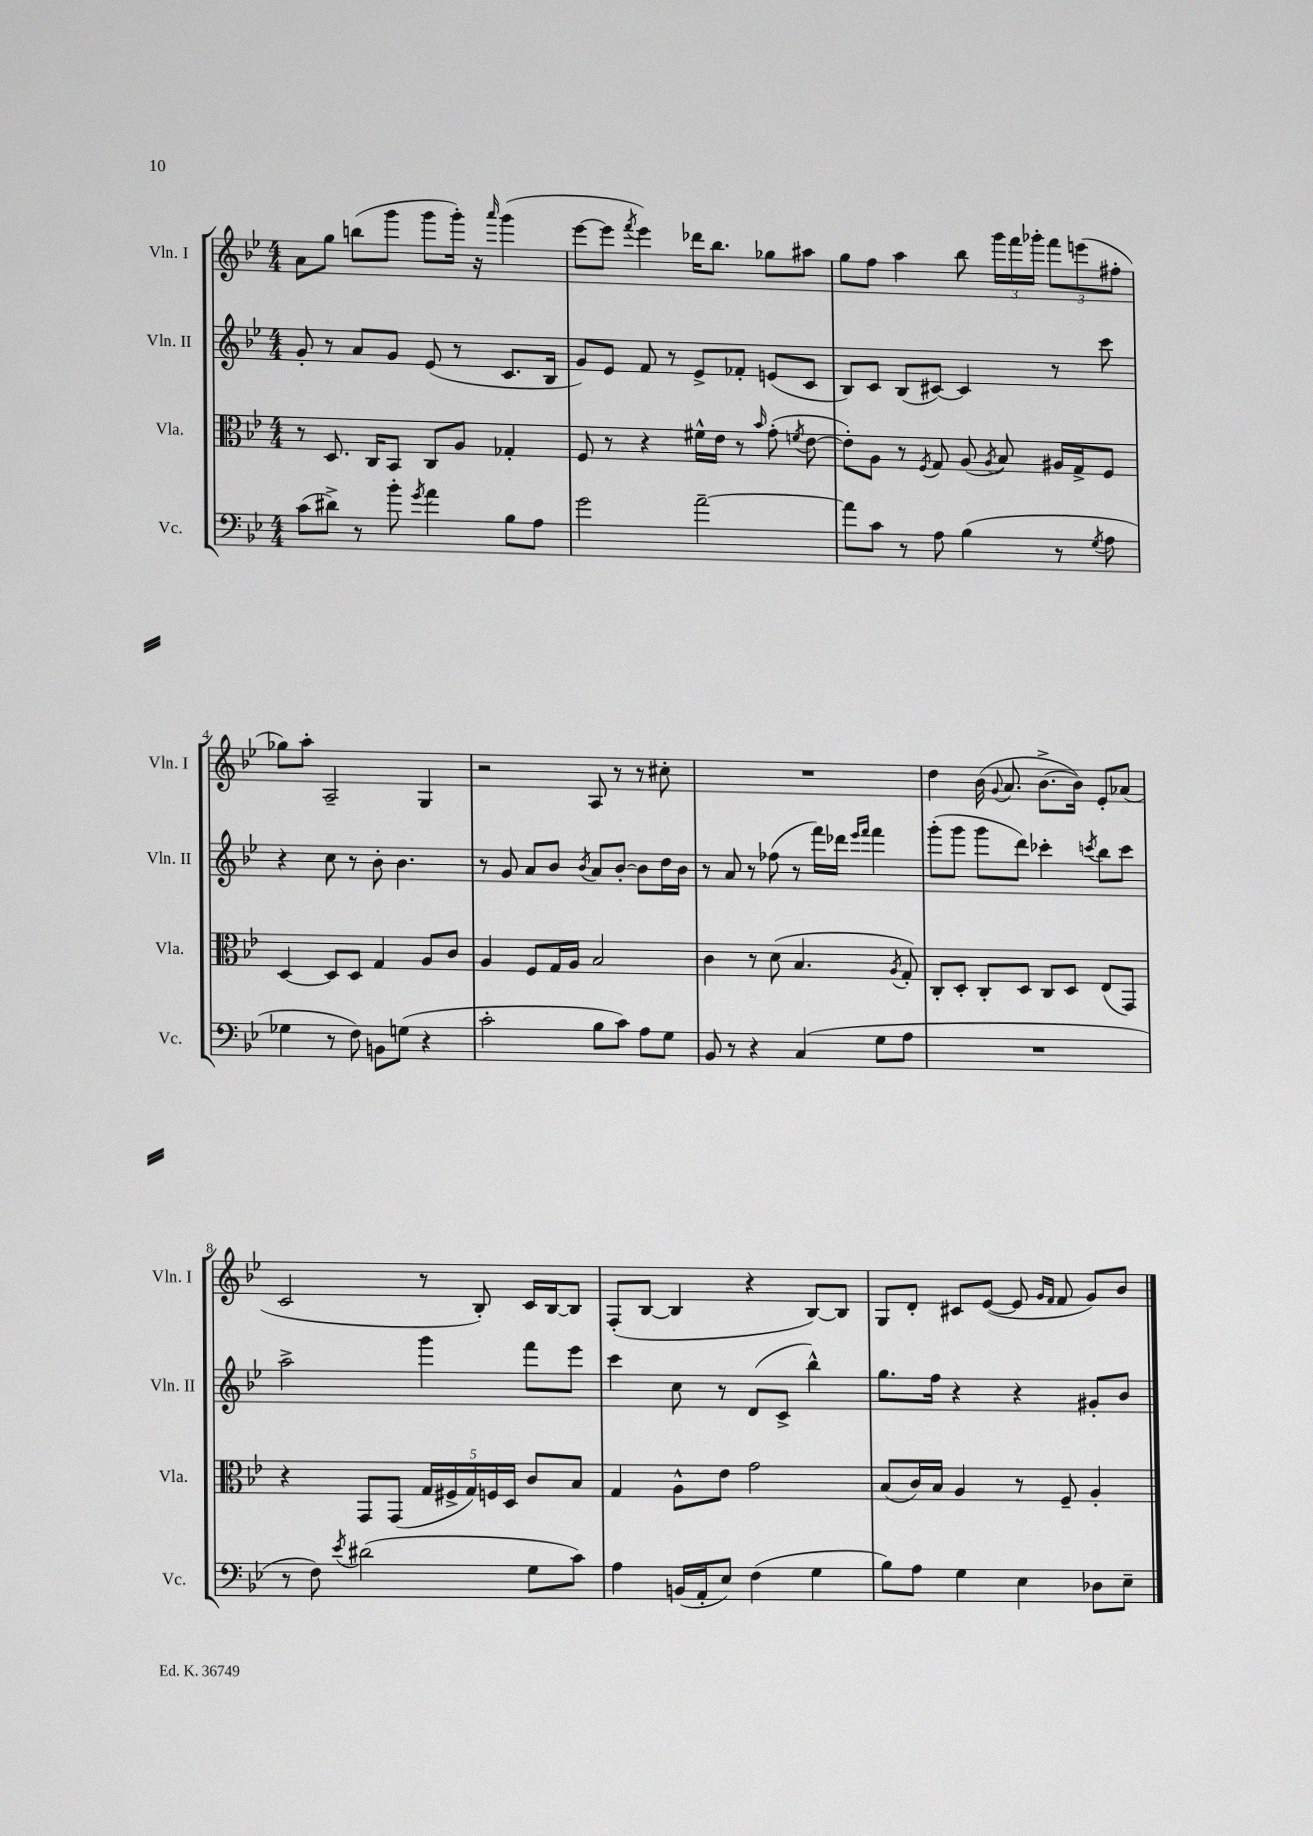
<<
\new StaffGroup <<
\new Staff = "s0" \with { instrumentName = "Vln. I" shortInstrumentName = "Vln. I" } {
    \clef treble \key bes \major \numericTimeSignature \time 4/4
    \autoBeamOff a'8[ g''8] b''8[( g'''8] g'''8[ g'''16]-.) r16 \grace { a'''16 } g'''4( |
    ees'''8[~ ees'''8] \acciaccatura { f'''8 } ees'''4) des'''16[ bes''8.] ges''8[ ais''8] |
    g''8[ f''8] a''4 bes''8 \tuplet 3/2 { g'''16[ f'''16 ges'''16]-. } \tuplet 3/2 { f'''8[ e'''8( fis''8]-. } |
    ges''8[) a''8]-. a2-- g4 |
    r2 a8 r8 r8 cis''8-. |
    R1 |
    d''4 bes'16( \appoggiatura { g'8 } a'8. bes'8.[~-> bes'16]) ees'8[-. aes'8]( |
    c'2 r8 bes8-.) c'16[ bes16~ bes8] |
    f8[-.( bes8]~ bes4 r4 bes8[~) bes8] |
    g8[ d'8]-. cis'8[ ees'8]~( ees'8 \grace { g'16[ f'16] } f'8 g'8[) bes'8] \bar "|." |
}
\new Staff = "s1" \with { instrumentName = "Vln. II" shortInstrumentName = "Vln. II" } {
    \clef treble \key bes \major \numericTimeSignature \time 4/4
    \autoBeamOff g'8-. r8 a'8[ g'8] ees'8( r8 c'8.[ bes16] |
    g'8[) ees'8] f'8 r8 ees'8[-> fes'8]-. e'8[( c'8] |
    bes8[) c'8] bes8[( cis'8]~) cis'4 r8 c'''8 |
    r4 c''8 r8 bes'8-. bes'4. |
    r8 g'8 a'8[ bes'8] \acciaccatura { bes'8 } a'8[ bes'8]~-. bes'8[ d''16 bes'16] |
    r8 a'8 r8 fes''8( r8 f'''16[) des'''16] \grace { ees'''16[ f'''16] } f'''4 |
    g'''8[-.( g'''8] g'''8[ d'''8]) ces'''4-. \acciaccatura { c'''8 } bes''8[ c'''8] |
    a''2-> g'''4 f'''8[ ees'''8] |
    c'''4 c''8 r8 d'8[( c'8]-> bes''4-^) |
    g''8.[ f''16] r4 r4 gis'8[-. bes'8] \bar "|." |
}
\new Staff = "s2" \with { instrumentName = "Vla." shortInstrumentName = "Vla." } {
    \clef alto \key bes \major \numericTimeSignature \time 4/4
    \autoBeamOff r8 d8. c16[ bes,8] c8[ a8] ges4-. |
    f8 r8 r4 fis'16[-^ ees'16] r8 \grace { bes'16 } g'8-.( \acciaccatura { f'8 } ees'8~ |
    ees'8[-.) a8] r8 \acciaccatura { f8 } g8 a8( \acciaccatura { a8 } bes8) ais16[ g16-> f8] |
    d4~ d8[ d8] g4 a8[ c'8] |
    a4 f8[ g16 a16] bes2 |
    c'4 r8 d'8( bes4. \acciaccatura { a8 } g8-.) |
    c8[-. d8]-. c8[-. d8] c8[ d8] ees8[( g,8]) |
    r4 g,8[ g,8]( \tuplet 5/4 { g16[ fis16-> g16) f16 d16] } c'8[ bes8] |
    g4 a8[-^ ees'8] g'2 |
    bes8[( c'16) bes16] a4 r8 f8-- a4-. \bar "|." |
}
\new Staff = "s3" \with { instrumentName = "Vc." shortInstrumentName = "Vc." } {
    \clef bass \key bes \major \numericTimeSignature \time 4/4
    \autoBeamOff c'8[( dis'8]->) r8 bes'8-. \acciaccatura { g'8 } a'4 bes8[ a8] |
    g'2 a'2~-- |
    a'8[ c'8] r8 a8 bes4( r8 \acciaccatura { g8 } a8 |
    ges4 r8 f8) b,8[ g8]( r4 |
    c'2-. bes8[ c'8]) a8[ g8] |
    bes,8 r8 r4 c4( g8[ a8] |
    R1 |
    r8 f8) \acciaccatura { ees'8 } dis'2( g8[ c'8]) |
    a4 b,16[( a,16-. ees8]) f4( g4 |
    bes8[) a8] g4 ees4 des8[ ees8]-- \bar "|." |
}
>>
>>
